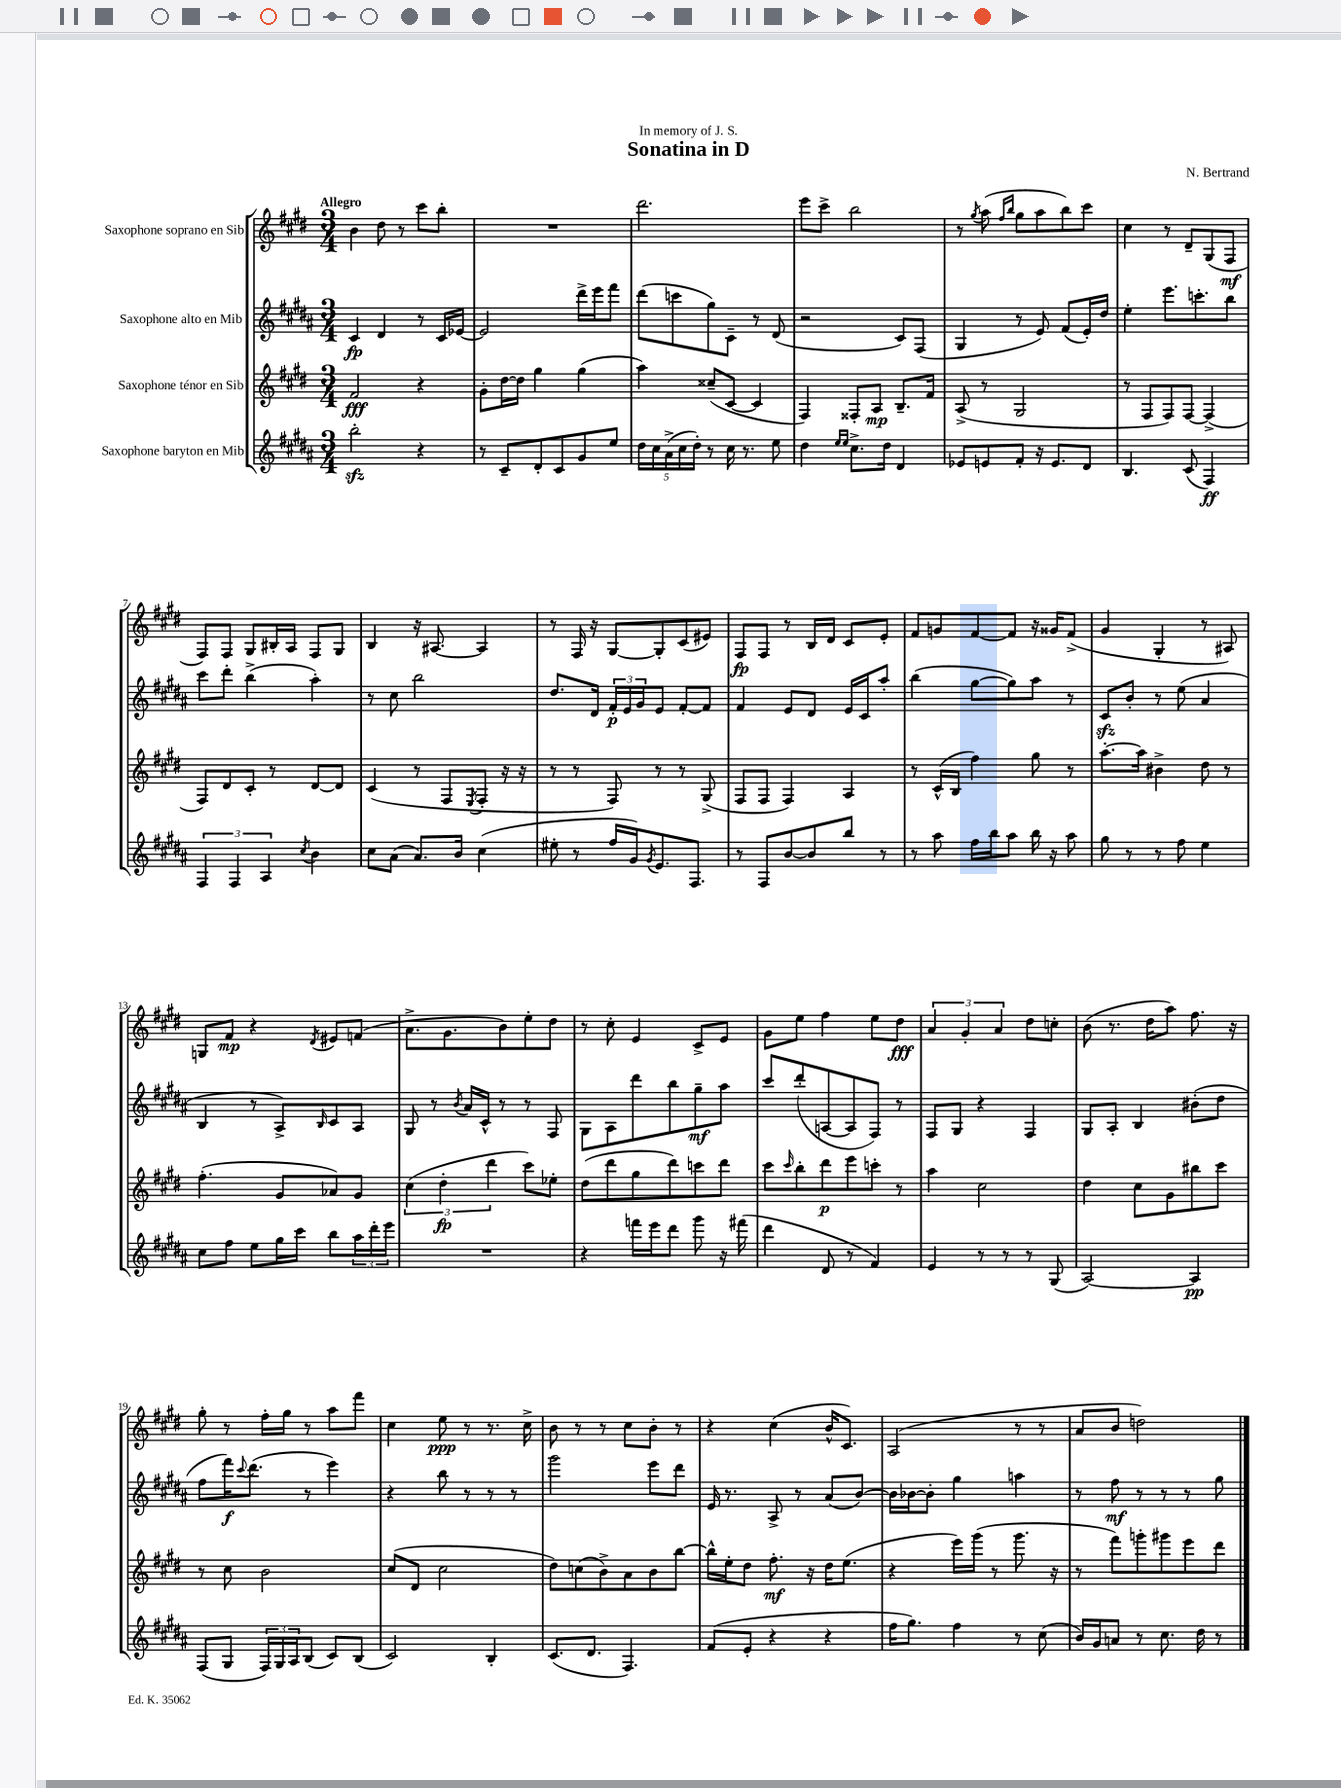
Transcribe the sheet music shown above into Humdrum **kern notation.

**kern	**kern	**kern	**kern
*staff4	*staff3	*staff2	*staff1
*clefG2	*clefG2	*clefG2	*clefG2
*k[f#c#g#d#a#]	*k[f#c#g#d#]	*k[f#c#g#d#a#]	*k[f#c#g#d#]
*M3/4	*M3/4	*M3/4	*M3/4
2bb'\	2f#/	4c#/	4b\
.	.	4d#/	8dd#\
.	.	.	8r
4r	4r	8r	8ccc#\L
.	.	16c#/LL	8bb'\J
.	.	[16e-/JJ	.
=	=	=	=
8r	8g#'\L	2e-/]	2.r
8c#~/L	[16dd#\L	.	.
.	16dd#\]JJ	.	.
8d#'/	4gg#\	.	.
8c#/	.	.	.
8g#/	(4gg#\	16ddd#^\LL	.
.	.	16eee\J	.
8ee/J	.	8fff#\J	.
=	=	=	=
20dd#\LL	4aa\)	(8ddd#\L	2.ddd#\
20cc#\	.	.	.
(20a#^\	.	.	.
.	.	8ccc\	.
20cc#\	.	.	.
20dd#'\JJ)	.	.	.
8r	(8cc##~/L	8gg#\)	.
16cc#\	[8c#/J	8c#~\J	.
8.r	.	.	.
.	4c#/]	8r	.
8ee\	.	(8d#/	.
=	=	=	=
4dd#\	4F#/)	2r	8eee\L
.	.	.	8ccc#^\J
16qqee/LL	.	.	.
16qqee/JJ	.	.	.
8.cc#^\L	8F##'/L	.	2bb\
.	8A/J	.	.
16dd#\Jk	.	.	.
4d#/	8.B~/L	8c#/L)	.
.	.	(8F#/J	.
.	16f#/Jk	.	.
=	=	=	=
8e-/L	(8A^/	4G#/	8r
.	.	.	8qgg#/
8e/	8r	.	(8aa\
.	.	.	16qqff#/LL
.	.	.	16qqbb/JJ
8f#'/J	2G#/	8r	8gg#\L
16r	.	8e/)	8aa\
8.e/L	.	.	.
.	.	(8f#/L	8bb\)
8d#/J	.	16e'/L)	8ccc#\J
.	.	16dd#/JJ	.
=	=	=	=
4.B/	8r	4ee'\	4cc#\
.	8F#/L	.	.
.	8F#/)	8.eee\L	8r
(8c#/	[8F#/J	.	8d#~/L
.	.	8.ccc'\	.
4F#/)	(4F#^/]	.	(8G#/
.	.	8bb\J	8F#/J
=	=	=	=
6F#/	8F#/L)	8ccc#\L	8F#/L)
.	8d#/	8ddd#'\J	8F#/J
6F#/	.	.	.
.	8c#'/J	(4bb^\	8G#/L
6A#/	.	.	.
.	8r	.	16B#'/L
.	.	.	16A/JJ
8qcc#/	.	.	.
4b\	[8d#/L	4aa#'\)	8F#/L
.	8d#/]J	.	8G#/J
=	=	=	=
8cc#\L	(4c#/	8r	4B/
(8a#\J	.	8cc#\	.
8.a#/L)	8r	2bb\	16r
.	.	.	[8.A#/
.	8F#/L	.	.
16b/Jk	.	.	.
.	8qE/	.	.
(4cc#\	8F#'/J	.	4A#/]
.	16r	.	.
.	16r	.	.
=	=	=	=
8ee#'\	8r	8.dd#/L	8r
8r	8r	.	16F#/
.	.	16d#/Jk	16r
16ff#/LL	8F#/)	24f#'/LL	[8G#/L
.	.	24e/	.
16g#/J)	.	.	.
.	.	24g#/J	.
8qg#/	.	.	.
8.e/	8r	8e/J	8G#'/]
.	8r	[8f#'/L	(8c#/
8.F#/J	.	.	.
.	(8G#^/	8f#/]J	8e#/J)
=	=	=	=
8r	8F#/L	4f#/	8F#/L
8F#/L	8F#/J	.	8F#/J
[8b/	4F#/)	8e/L	8r
8b/]	.	8d#/J	16B/LL
.	.	.	16d#/JJ
8bb/J	4A/	16e/LL	8c#/L
.	.	16c#/J	.
8r	.	8aa#'/J	8e'/J
=	=	=	=
8r	8r	(4bb\	8f#/L
8aa#\	(16c#^^/LL	.	8g/
.	16B/JJ	.	.
16ff#\LL	4ff#\)	[8gg#\L	[8f#/
16bb\J	.	.	.
8aa#\J	.	8gg#\])	8f#/]J
16bb\	8gg#\	8aa#\J	16r
16r	.	.	16g##/LK
8aa#\	8r	8r	(8f#^/J
=	=	=	=
8gg#\	[8.aa'\L	8c#/L	4g#/
8r	.	8b'/J	.
.	16aa\]Jk	.	.
8r	4b#^\	8r	4G#'/
8ff#\	.	(8ee\	.
4ee\	8dd#\	4a#/	8r
.	8r	.	8A#/)
=	=	=	=
8cc#\L	(4.ff#'\	4B/	8G/L
8ff#\J	.	.	8f#/J
8ee\L	.	8r	4r
16gg#\L	8g#/L	8A#^/L)	.
16ccc#\JJ	.	.	.
.	.	16qqB/	8qd#/
8bb\L	8a-/)	8c#/	8e#/L
24aa#\L	8g#/J	8A#/J	(8f/J
24ddd#'\	.	.	.
24eee\JJ	.	.	.
=	=	=	=
2.r	(6cc#\	8G#/	8.a^\L
.	.	8r	.
.	6dd#'\	.	.
.	.	.	8.g#\
.	.	8qb/	.
.	.	16a#/LL	.
.	.	16c#^^/JJ	.
.	6ddd#\	.	.
.	.	8r	8b\)
.	8ccc#\L)	8r	8ee'\
.	8ee-'\J	8F#/	8dd#\J
=	=	=	=
4r	(8dd#\L	8G#\L	8r
.	8ddd#\	8A#\	8cc#'\
16fff\LL	8gg#\	8ddd#\	4e/
16eee\J	.	.	.
8ddd#\J	8ddd#\)	8bb\	.
8ggg#\	8ccc\	8gg#~\	8c#^/L
16r	8ddd#\J	8aa#\J	8e/J
(16fff#\	.	.	.
=	=	=	=
4ddd#\	8ccc#\L	8ccc#/L	8g#\L
.	16qqccc#/	.	.
.	8bb'\	(8ddd#'/	8ee\J
8d#/	8ddd#\	[8A/	4ff#\
8r	8eee\	8A/]	.
4f#/)	8ccc'\J	8F#/J)	8ee\L
.	8r	8r	8dd#\J
=	=	=	=
4e/	4aa\	8F#/L	6a/
.	.	8G#/J	.
.	.	.	6g#'/
8r	2cc#\	4r	.
.	.	.	6a/
8r	.	.	.
8r	.	4F#/	8dd#\L
(8G#/	.	.	8cc'\J
=	=	=	=
[2A#/)	4dd#\	8G#/L	(8b\
.	.	8A#'/J	8.r
.	8cc#\L	4B/	.
.	.	.	16dd#\LK
.	8g#\	.	8aa\J)
4A#/]	8bb#\	(8b#'\L	8.ff#\
.	8ccc#\J	8dd#\J	.
.	.	.	16r
=	=	=	=
(8F#/L	8r	8ff#\L	8gg#'\
8G#/J	8cc#\	16fff#\K)	8r
.	.	8qqccc#/	.
.	.	(8.ddd#\J	.
24F#/LL)	2b\	.	16ff#'\LL
24G#/	.	.	.
.	.	.	16gg#\JJ
24A#/J	.	.	.
(8B/J	.	8r	8r
8c#/L)	.	4eee\)	8aa\L
(8B/J	.	.	8fff#\J
=	=	=	=
2c#/)	(8cc#/L	4r	4cc#\
.	8d#/J	.	.
.	2cc#\	8bb\	8ee\
.	.	8r	8r
4B'/	.	8r	8.r
.	.	8r	.
.	.	.	16cc#^\
=	=	=	=
(8.c#/L	8dd#\L)	2ggg#\	8b\
.	(8cc\	.	8r
8.d#/J	.	.	.
.	8b^\)	.	8r
4.F#/)	8a\	.	8cc#\L
.	8b\	8eee\L	8b'\J
.	[8bb\J	8ddd#\J	8r
=	=	=	=
(8f#/L	16bb^^\]LL	16e/	4r
.	16ee'\J	8.r	.
8e'/J	8dd#\J	.	.
4r	8.ff#'\	8A#^/	(4cc#\
.	.	8r	.
.	16r	.	.
4r	16dd#\LK	(8a#/L	16b^^/LK
.	(8.ee\J	.	8.c#/J)
.	.	[8b/J)	.
=	=	=	=
16ff#\LK	4r	16b\]LL	(2A/
8.gg#\J)	.	[16b-\J	.
.	.	8b-'\]J	.
4ff#\	16eee\LL)	4gg#\	.
.	(16ggg#\JJ	.	.
.	8r	.	.
8r	8.ggg#\	4aa\	8r
(8cc#\	.	.	8r
.	16r	.	.
=	=	=	=
16b/LL)	8r	8r	8a/L
16g#/J	.	.	.
8a/J	8fff#\L)	8ff#\	8b/J
8r	8ggg'\	8r	2dd\)
8.cc#\	8ggg#\	8r	.
.	8eee\	8r	.
16dd#\	.	.	.
8r	8ddd#\J	8gg#\	.
==	==	==	==
*-	*-	*-	*-
